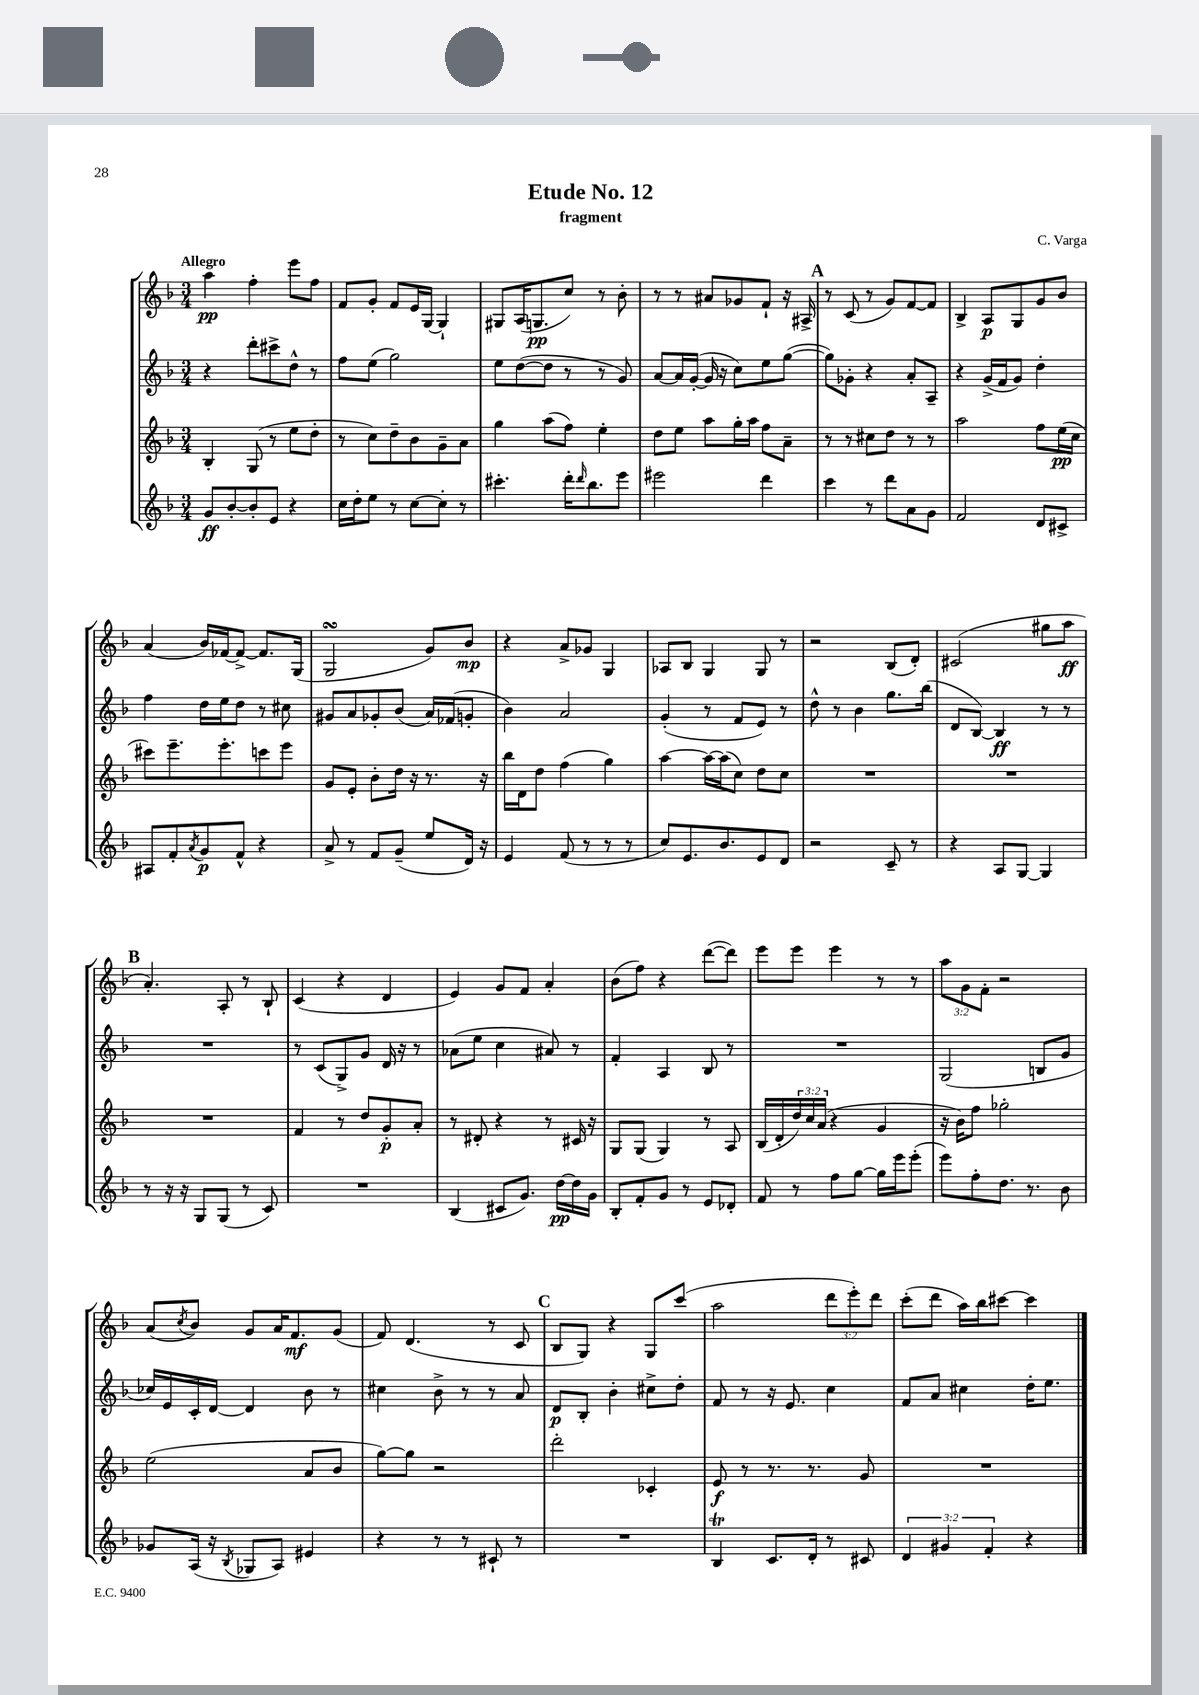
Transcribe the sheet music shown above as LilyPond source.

\header { title = "Etude No. 12" composer = "C. Varga" subtitle = "fragment" }
<<
\new StaffGroup <<
\new Staff = "s0" {
    \clef treble \key f \major \numericTimeSignature \time 3/4 \override Staff.TupletNumber.text = #tuplet-number::calc-fraction-text \tempo "Allegro"
    a''4\pp f''4-. e'''8 f''8 |
    f'8 g'8-. f'8 e'16 g16~ g4-! |
    gis8 a16( g8.\pp c''8) r8 bes'8-. |
    r8 r8 ais'8 ges'8 f'8-! r16 ais16-> |
    \mark \markup { \bold "A" } r8 c'8( r8 g'8) f'8~ f'8 |
    bes4-> a8\p g8 g'8 bes'8 |
    a'4( bes'16) fes'16~ fes'8~-> fes'8. g16( |
    g2\turn g'8) bes'8\mp |
    r4 a'8-> ges'8 g4 |
    aes8 bes8 g4 g8 r8 |
    r2 bes8( d'8-.) |
    cis'2( gis''8 a''8\ff |
    \mark \markup { \bold "B" } a'4.-.) a8-. r8 bes8-! |
    c'4( r4 d'4 |
    e'4) g'8 f'8 a'4-. |
    bes'8( f''8) r4 d'''8~( d'''8) |
    e'''8 e'''8 e'''4 r8 r8 |
    \tuplet 3/2 { a''8 g'8 f'8-. } r2 |
    a'8( \acciaccatura { c''8 } bes'8) g'8 a'16 f'8.\mf g'8( |
    f'8) d'4.( r8 c'8 |
    \mark \markup { \bold "C" } bes8 g8) r4 g8 c'''8( |
    a''2 \tuplet 3/2 { d'''8 e'''8-.) d'''8 } |
    c'''8-.( d'''8 a''16) bes''16 cis'''8~ cis'''4 \bar "|." |
}
\new Staff = "s1" {
    \clef treble \key f \major \numericTimeSignature \time 3/4
    r4 d'''8-. cis'''8-> d''8-^ r8 |
    f''8 e''8( g''2) |
    e''8 d''8~( d''8 r8 r8 g'8) |
    a'8~ a'16 g'16~-.( g'16 r16 c''8) e''8 g''8~( |
    \mark \markup { \bold "A" } g''8) ges'8-. r4 a'8-. a8-- |
    r4 g'16->( f'16 g'8) d''4-. |
    f''4 d''16 e''16 d''8 r8 cis''8 |
    gis'8 a'8 ges'8-. bes'8( a'16) fes'16( g'8-. |
    bes'4) a'2 |
    g'4-.( r8 f'8 e'8) r8 |
    d''8-^ r8 bes'4 g''8. bes''16( |
    d'8 bes8~) bes4\ff r8 r8 |
    \mark \markup { \bold "B" } R2. |
    r8 c'8( g8->) g'8 d'16 r16 r8 |
    aes'8( e''8 c''4 ais'8) r8 |
    f'4-. a4 bes8 r8 |
    R2. |
    g2( b8 g'8 |
    ces''16) e'16 c'16-. d'16~ d'4 bes'8 r8 |
    cis''4 bes'8-> r8 r8 a'8 |
    \mark \markup { \bold "C" } d'8\p bes8-. bes'4-. cis''8-> d''8-. |
    f'8 r8 r16 e'8. c''4 |
    f'8 a'8 cis''4 d''16-. e''8. \bar "|." |
}
\new Staff = "s2" {
    \clef treble \key f \major \numericTimeSignature \time 3/4 \override Staff.TupletNumber.text = #tuplet-number::calc-fraction-text
    bes4-. g8( r8 e''8 d''8-. |
    r8 c''8) d''8-- bes'8 g'8-- a'8 |
    g''4 a''8( f''8) e''4-. |
    d''8 e''8 a''8 g''16-. a''16 f''8 a'8-- |
    \mark \markup { \bold "A" } r8 r8 cis''8 d''8 r8 r8 |
    a''2 f''8 e''16\pp( c''16 |
    cis'''8) e'''8.-- e'''8.-. c'''8 e'''8 |
    g'8 e'8-. bes'8-. d''16 r16 r8. r16 |
    bes''16 d'16 d''8 f''4( g''4) |
    a''4~ a''16~ a''16( c''8) d''8 c''8 |
    R2. |
    R2. |
    \mark \markup { \bold "B" } R2. |
    f'4 r8 d''8 g'8-.\p a'8-. |
    r8 dis'8-. r4 r8 cis'16 r16 |
    g8 g8( g4) r8 a8 |
    bes16( d'16-. \tuplet 3/2 { d''16) c''16 a'16( } r4 g'4 |
    r16 bes'16) f''8 ges''2-. |
    e''2( a'8 bes'8 |
    g''8~) g''8 r2 |
    \mark \markup { \bold "C" } d'''2-. ces'4-. |
    e'8\f r8 r8. r8. g'8 |
    R2. \bar "|." |
}
\new Staff = "s3" {
    \clef treble \key f \major \numericTimeSignature \time 3/4 \override Staff.TupletNumber.text = #tuplet-number::calc-fraction-text
    g'8\ff bes'8~-. bes'8-. e'8 r4 |
    c''16 d''16-. e''8 r8 c''8~ c''8-. r8 |
    cis'''4.-. d'''16-. \grace { d'''16 } bes''8. e'''8 |
    eis'''2 d'''4 |
    \mark \markup { \bold "A" } c'''4 r8 d'''8 a'8 g'8 |
    f'2 d'8 cis'8-> |
    ais8 f'8-. \acciaccatura { a'8 } g'8\p f'8-^ r4 |
    a'8-> r8 f'8 g'8--( e''8 d'16) r16 |
    e'4 f'8( r8 r8 r8 |
    c''8) e'8. bes'8. e'8 d'8 |
    r2 c'8-- r8 |
    r4 a8 g8~ g4 |
    \mark \markup { \bold "B" } r8 r16 r16 g8 g8( r8 c'8) |
    R2. |
    bes4( cis'8 g'8.) d''16~\pp d''16 g'16 |
    bes8-. f'8-. g'8 r8 e'8 des'8-. |
    f'8 r8 f''8 g''8~ g''16 e'''16 e'''8-.( |
    e'''8) f''8-. d''8. r8. bes'8 |
    ges'8 a16( r16 \acciaccatura { bes8 } ges8 a8) eis'4 |
    r4 r8 r8 cis'8-! r8 |
    \mark \markup { \bold "C" } R2. |
    bes4\trill c'8. d'16-. r8 cis'8 |
    \tuplet 3/2 { d'4 gis'4 f'4-. } r4 \bar "|." |
}
>>
>>
\layout { \context { \Score \remove "Bar_number_engraver" } }
